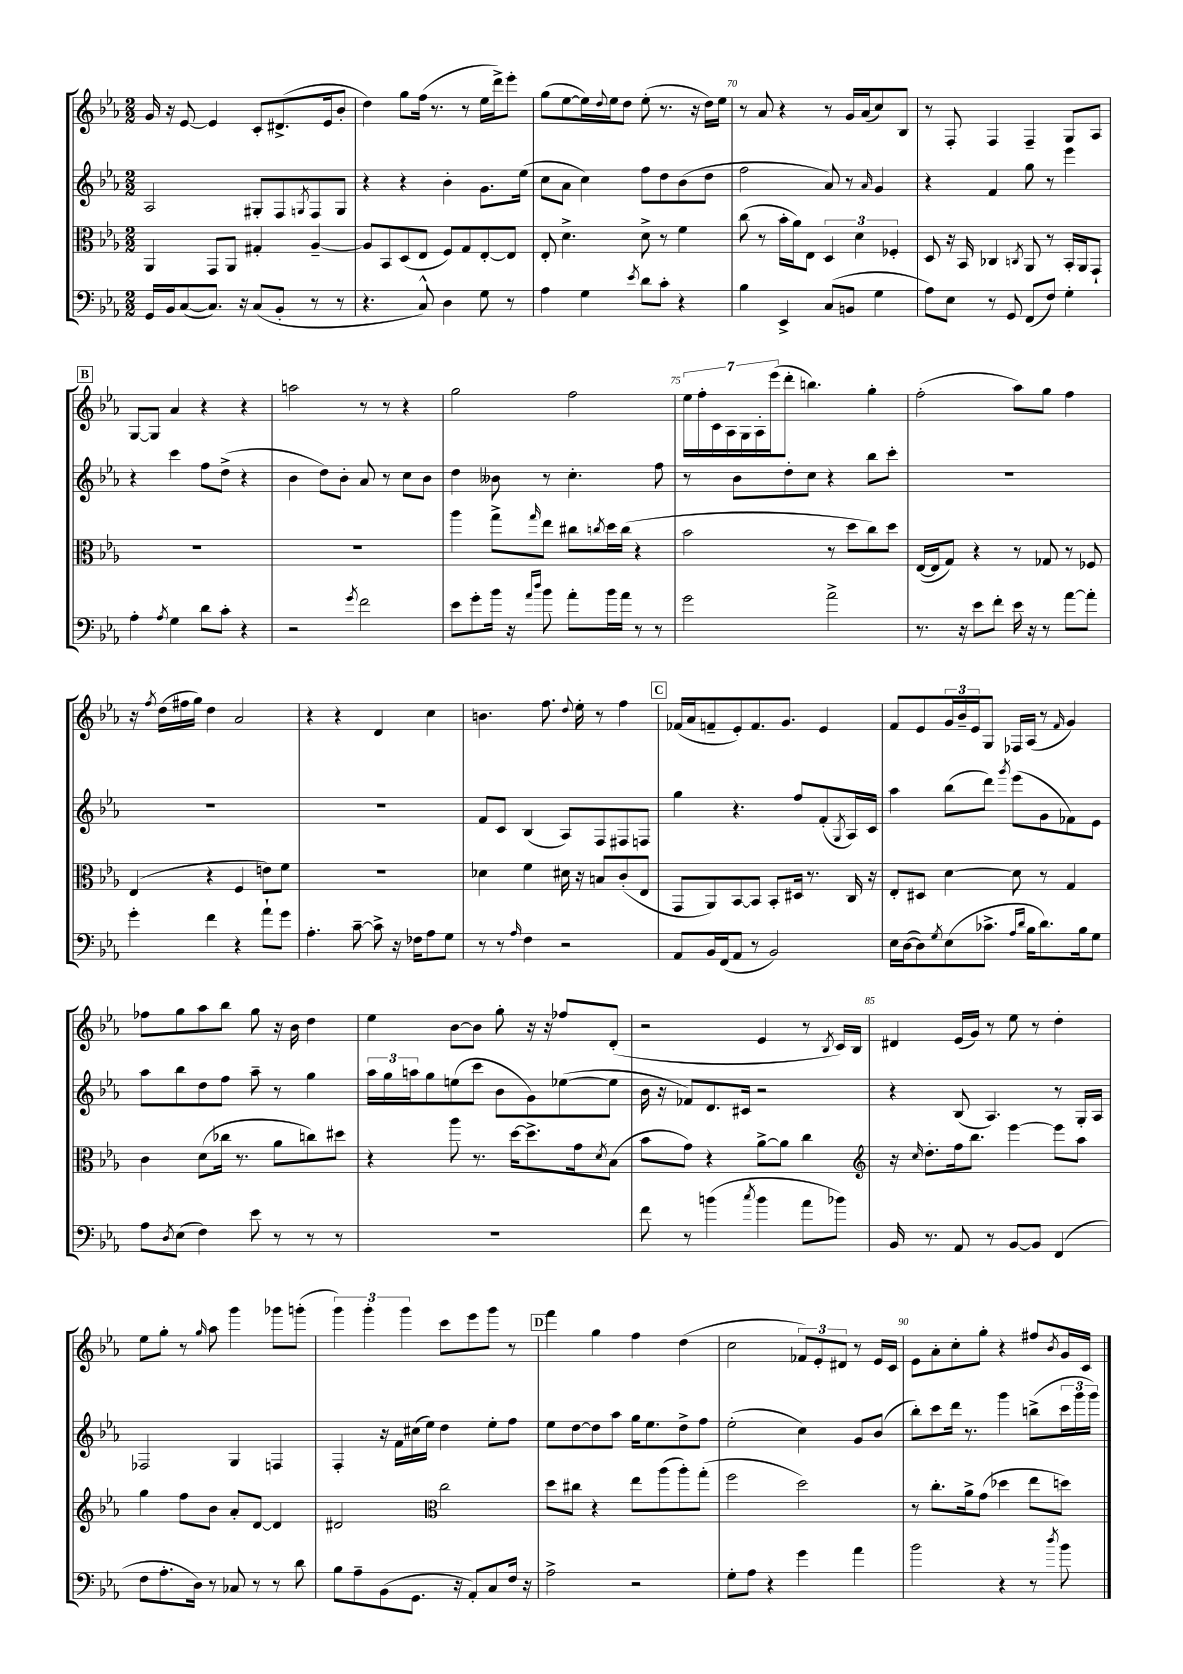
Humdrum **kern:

**kern	**kern	**kern	**kern
*part4	*part3	*part2	*part1
*staff4	*staff3	*staff2	*staff1
*clefF4	*clefC3	*clefG2	*clefG2
*k[b-e-a-]	*k[b-e-a-]	*k[b-e-a-]	*k[b-e-a-]
*M2/2	*M2/2	*M2/2	*M2/2
=67	=67	=67	=67
16GG/LL	4AA-/	2A-/	16g/
16BB-/J	.	.	16r
([8C/	.	.	[8e-/
8.C/J])	8GG/L	.	4e-/]
.	8AA-/J	.	.
16r	.	.	.
(8C/L	4G#X'/	8G#X'/L	8c'/L
8BB-'/J	.	8F/	(8.d#X^/
.	.	8qGn/	.
8r	[4A-~/	8F/	.
.	.	.	16e-/k
8r	.	8G/J	8b-'/J
=68	=68	=68	=68
4.r	8A-/L]	4r	4dd\)
.	8BB-/	.	.
.	(8D/	4r	8gg\L
8C^^/)	8E-/J	.	(16ff\Jk
.	.	.	8.r
4D\	8F/L)	4b-'\	.
.	8G/	.	8r
8G\	[8E-'/	8.g\L	16ee-\LL
.	.	.	16ddd^\J)
8r	8E-/J]	.	8eee-'\J
.	.	(16ee-\Jk	.
=69	=69	=69	=69
4A-\	8E-'/	8cc\L	(8gg\L
.	4.d^\	8a-\J	[8ee-\
4G\	.	4cc\)	16ee-\L])
.	.	.	8qqdd/
.	.	.	16ee-\J
.	.	.	8dd\J
8qe-/	.	.	.
8d\L	8d^\	8ff\L	(8ee-'\
8c'\J	8r	8dd\	8.r
4r	4f\	(8b-\	.
.	.	.	16r
.	.	8dd\J	16dd\LL)
.	.	.	16ee-\JJ
=70	=70	=70	=70
4B-\	(8cc\	2ff\	8r
.	8r	.	8a-/
4EE-^/	16b-'\LL	.	4r
.	16a-\J)	.	.
.	8E-\J	.	.
(8C/L	6D/	8a-/)	8r
8BBn/J	.	8r	16g/LL
.	6d\	.	.
.	.	.	(16a-/J
.	.	16qqa-/	.
4G\	.	4g/	8cc/)
.	6F-X'/	.	.
.	.	.	8B-/J
=71	=71	=71	=71
8A-\L)	8D/	4r	8r
8E-\J	16r	.	8F'/
.	16BB-/	.	.
8r	4C-X/	4f/	4F/
8GG/	.	.	.
.	8qCn/	.	.
(8FF/L	8AA-/	8gg\	4F~/
8F/J)	8r	8r	.
4G'\	16BB-'/LL	4eee-\	8G/L
.	16AA-/J	.	.
.	8GG`/J	.	8A-/J
!!LO:LB:g=z
!!LO:REH:place=s1:t=B
=72	=72	=72	=72
4A-'\	1r	4r	[8G/L
.	.	.	8G/J]
8qA-/	.	.	.
4G\	.	4ccc\	4a-/
8d\L	.	8ff\L	4r
8c'\J	.	(8dd^\J	.
4r	.	4r	4r
=73	=73	=73	=73
2r	1r	4b-\	2aan\
.	.	8dd\L)	.
.	.	8b-'\J	.
8qg/	.	.	.
2f\	.	8a-/	8r
.	.	8r	8r
.	.	8cc\L	4r
.	.	8b-\J	.
=74	=74	=74	=74
8e-\L	4aa-\	4dd\	2gg\
8g'\	.	.	.
16b-\Jk	8gg^\L	8b--X\	.
16r	.	.	.
16qqa-/LL	.	.	.
16qqdd/JJ	16qqgg/	.	.
8b-\	8ee-\J	8r	.
8a-'\L	8cc#X\L	4.cc'\	2ff\
.	8qccn/	.	.
16b-\L	16dd\L	.	.
16a-\JJ	(16cc\JJ	.	.
8r	4r	.	.
8r	.	8ff\	.
=75	=75	=75	=75
2g\	2b-\	8r	28ee-\LL
.	.	.	28ff'\
.	.	.	28c\
.	.	.	28A-\
.	.	8b-\L	.
.	.	.	28G\
.	.	.	28A-'\
.	.	.	(28eee-\J
.	.	8dd'\	8ddd'\J
.	.	8cc\J	4.bbn\)
2a-^\	8r	4r	.
.	8dd\L	.	.
.	8cc\)	8bb-\L	4gg'\
.	8dd\J	8ccc'\J	.
=76	=76	=76	=76
8.r	([16E-/LL	1r	(2ff'\
.	16E-/J]	.	.
.	8G/J)	.	.
16r	.	.	.
8e-\L	4r	.	.
8f'\J	.	.	.
16e-\	8r	.	8aa-\L)
16r	.	.	.
8r	8G-X/	.	8gg\J
[8a-\L	8r	.	4ff\
8a-'\J]	8F-X/	.	.
!!LO:LB:g=z
=77	=77	=77	=77
4g'\	(4E-/	1r	16r
.	.	.	8qff/
.	.	.	(16dd\LL
.	.	.	16ff#X\
.	.	.	16gg\JJ)
4f\	4r	.	4dd\
4r	4F/	.	2a-/
8a-`\L	8en\L)	.	.
8g\J	8f\J	.	.
=78	=78	=78	=78
4.A-'\	1r	1r	4r
.	.	.	4r
[8c~\	.	.	.
8c^\]	.	.	4d/
16r	.	.	.
16F-X\KL	.	.	.
8A-\	.	.	4cc\
8G\J	.	.	.
=79	=79	=79	=79
8r	4d-X\	8f/L	4.bn\
8r	.	8c/J	.
16qqA-/	.	.	.
4F\	4f\	(4B-/	.
.	.	.	8.ff\
2r	16d#X\	8A-/L)	.
.	.	.	8qqdd/
.	16r	.	16ee-'\
.	8Bn/L	8F/	8r
.	(8c'/	8F#X/	4ff\
.	8E-/J	8Fn/J	.
!!LO:REH:place=s1:t=C
=80	=80	=80	=80
8AA-/L	8GG/L	4gg\	(16f-X/LL
.	.	.	16a-/J
16BB-/L	8AA-/)	.	8fn~/
(16FF/J	.	.	.
8AA-/J	[8BB-/	4.r	8e-'/)
8r	8BB-/J]	.	8.f/
2BB-/)	8BB-'/L	.	.
.	.	.	8.g/J
.	16D#X/Jk	8ff/L	.
.	8.r	.	.
.	.	(8f'/	4e-/
.	.	8qG/	.
.	16C/	16A-/L)	.
.	16r	16c/JJ	.
=81	=81	=81	=81
16E-\LL	8E-'/L	4aa-\	8f/L
([16D\J	.	.	.
8D\])	8D#X/J	.	8e-/
8qG/	.	.	.
(8E-\	[4d\	(8bb-\L	24g/L
.	.	.	24b-~/
.	.	.	24e-/J
8.c-X^\J	.	8ddd\J)	8G/J
.	.	8qggg/	.
.	8d\]	(8eee-\L	16F-X/LL
16qqA-/LL	.	.	.
16qqd/JJ	.	.	.
16B-\KL	.	.	(16A-/JJ
8.d\)	8r	8g\	8r
.	.	.	16qqf/
.	4G/	8f-X\)	4g/)
16B-\k	.	.	.
8G\J	.	8e-\J	.
!!LO:LB:g=z
=82	=82	=82	=82
8A-\L	4c\	8aa-\L	8ff-X\L
8qD/	.	.	.
(8E-\J	.	8bb-\	8gg\
4F\)	(8d\L	8dd\	8aa-\
.	16cc-X\Jk	8ff\J	8bb-\J
.	8.r	.	.
8e-\	.	8aa-~\	8gg\
8r	8a-\L	8r	16r
.	.	.	16b-\
8r	8ccn\)	4gg\	4dd\
8r	8dd#X\J	.	.
=83	=83	=83	=83
1r	4r	24aa-\LL	4ee-\
.	.	24gg\	.
.	.	24aan\J	.
.	.	8gg\	.
.	8aa-\	(8een\	[8b-\L
.	8.r	8ccc\J	8b-\J]
.	.	8b-\L	8gg'\
.	[16dd\KL	.	.
.	8.dd^\]	8g\)	16r
.	.	.	16r
.	.	([8ee-X\	8ff-X/L
.	16g\k	.	.
.	8qd/	.	.
.	(8B-\J	8ee-\J]	(8d'/J
=84	=84	=84	=84
8f\	8b-\L	16b-\	2r
.	.	16r	.
8r	8g\J)	8f-X/L)	.
(4bn\	4r	8.d/	.
.	.	16c#X/Jk	.
8qcc/	.	.	.
4b\	[8a-^\L	2r	4e-/
.	8a-\J]	.	.
8a-\L	4cc\	.	8r
.	.	.	8qB-/
8b-X\J)	.	.	16c/LL)
.	.	.	16B-/JJ
=85	=85	=85	=85
*	*clefG2	*	*
16BB-/	16r	4r	4d#X/
.	16qqcc/	.	.
8.r	8.dd'\L	.	.
8AA-/	16ff\k	(8B-/	(16e-/LL
.	8.bb-\J	.	16g/JJ)
8r	.	4.A-/)	8r
[8BB-/L	[4eee-\	.	8ee-\
8BB-/J]	.	.	8r
(4FF/	8eee-\L]	8r	4dd'\
.	8aa-\J	16G'/LL	.
.	.	16A-/JJ	.
!!LO:LB:g=z
=86	=86	=86	=86
8F\L	4gg\	2F-X/	8ee-\L
8.A-'\	.	.	8gg'\J
.	8ff\L	.	8r
16D\Jk)	.	.	.
.	.	.	16qqgg/
8r	8b-\J	.	8aa-\
8C-X/	8a-'/L	4G/	4ggg\
8r	[8d/J	.	.
8r	4d/]	4Fn/	8ggg-X\L
8d\	.	.	(8gggn'\J
=87	=87	=87	=87
8B-\L	2d#X/	4F'/	6ggg\)
8A-~\	.	.	.
.	.	.	6ggg'\
(8BB-\	.	16r	.
.	.	16f\LL	.
.	.	.	6ggg\
8.GG\J	.	(16cc#X\	.
.	.	16ee-\JJ)	.
*	*clefC3	*	*
.	2cc\	4dd\	8ccc\L
16r	.	.	.
8AA-'/L)	.	.	8eee-\
8C/	.	8ee-'\L	8ggg\J
16F/Jk	.	8ff\J	8r
16r	.	.	.
!!LO:REH:place=s1:t=D
=88	=88	=88	=88
2A-^\	8dd\L	8ee-\L	4fff\
.	8cc#X\J	[8dd\	.
.	4r	8dd\]	4gg\
.	.	8aa-\J	.
2r	8ee-\L	16gg\KL	4ff\
.	.	8.ee-\	.
.	(8aa-\	.	.
.	8aa-'\)	8dd^\	(4dd\
.	(8gg'\J	8ff\J	.
=89	=89	=89	=89
8G'\L	2ff\	(2ee-'\	2cc\
8A-\J	.	.	.
4r	.	.	.
4g\	2dd\)	4cc\)	12f-X/L)
.	.	.	12e-'/
.	.	.	12d#X/J
4a-\	.	8g/L	8r
.	.	(8b-/J	16e-/LL
.	.	.	16c/JJ
=90	=90	=90	=90
2b-\	8r	8bb-'\L)	8e-\L
.	8.cc'\L	8ccc\	8a-'\
.	.	16ddd\Jk	8cc'\
.	16a-^\k	8.r	.
.	(8g\J	.	8gg'\J
4r	4dd-X\	4ggg\	4r
8r	8ee-\L	(8bbn^\L	8ff#X/L
8qdd/	.	.	8qb-/
8b-\	8ddn\J)	24ccc\L	16g/L
.	.	24ggg\	.
.	.	.	16c/JJ
.	.	24ggg\JJ)	.
==	==	==	==
*-	*-	*-	*-
